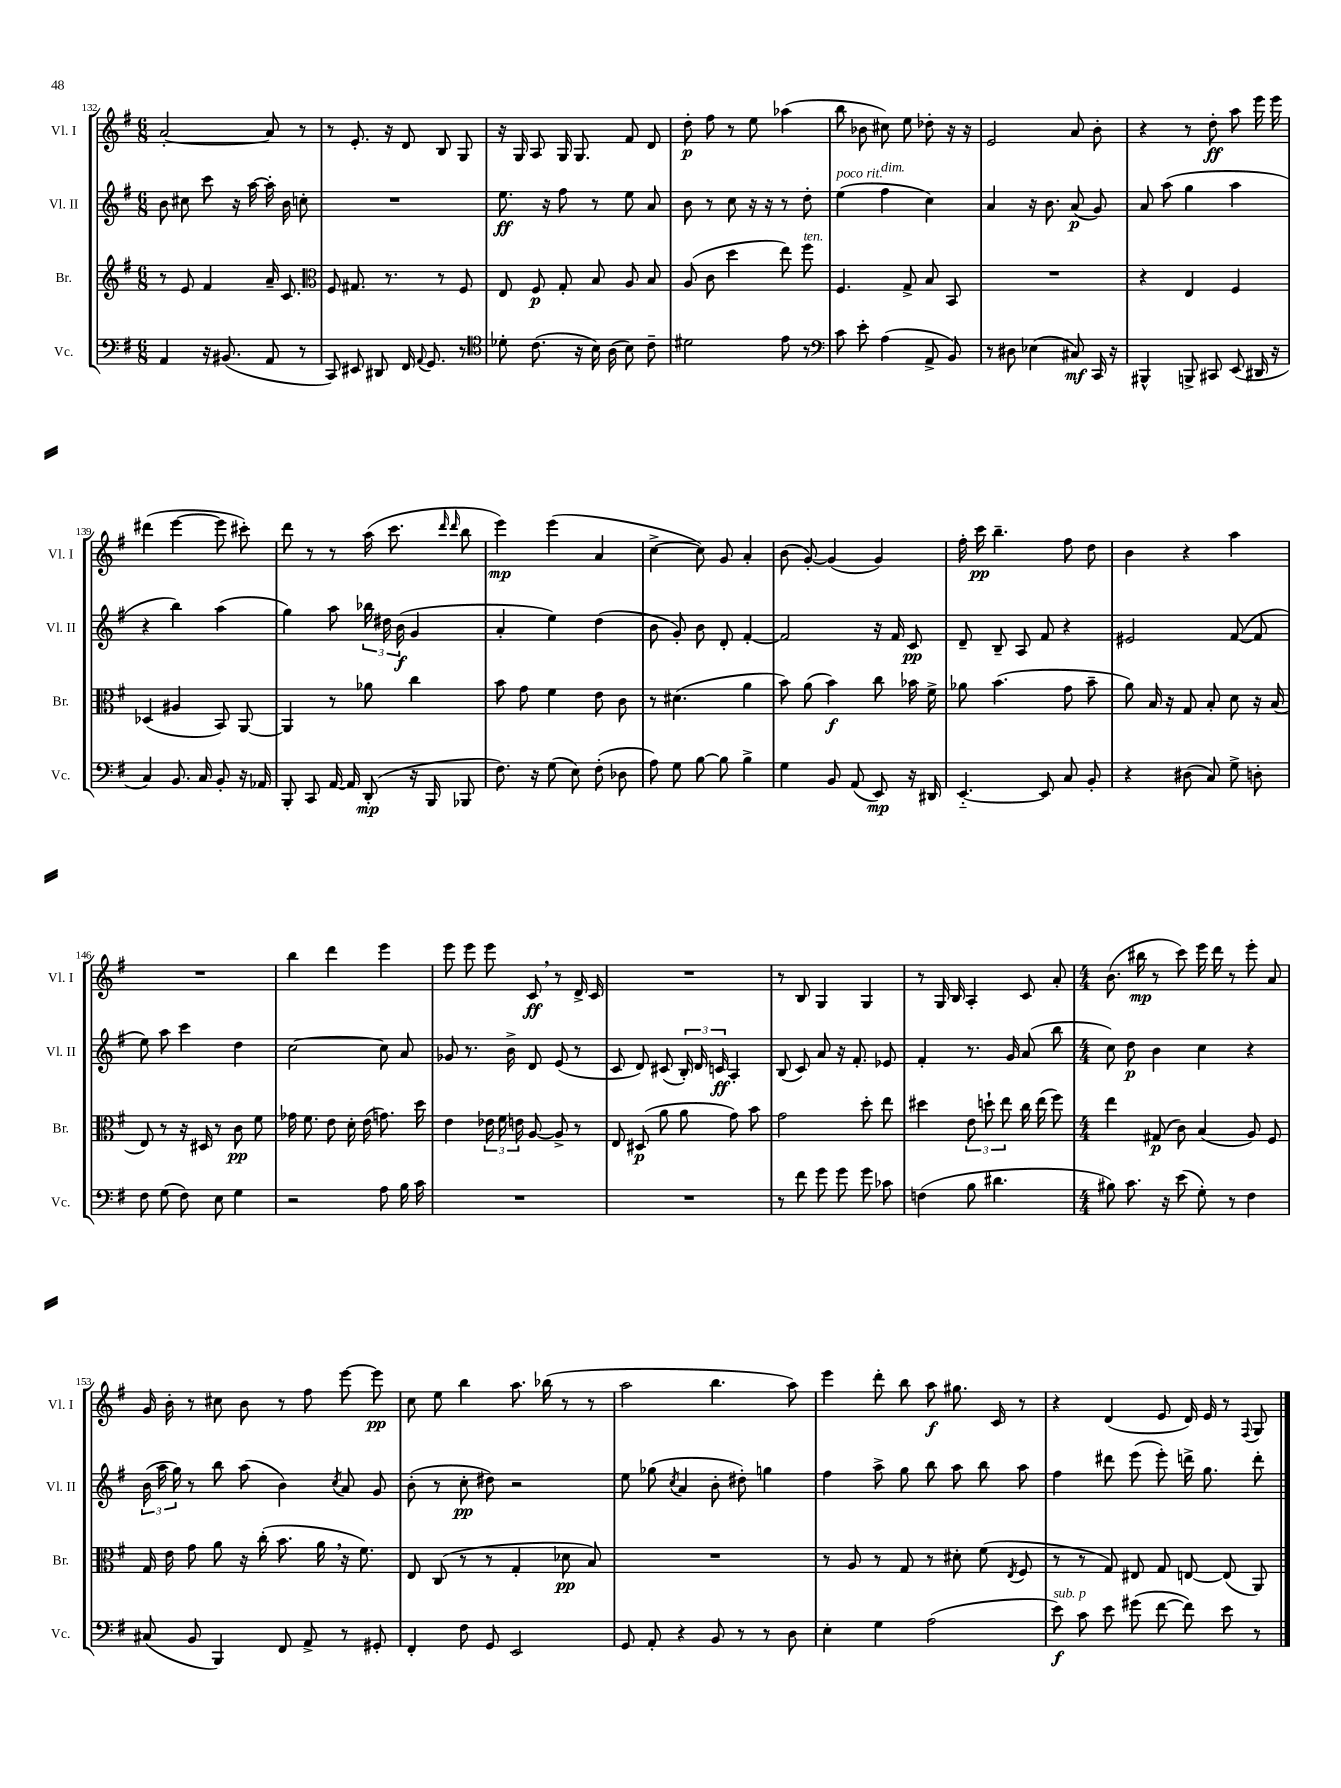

**kern	**dynam	**kern	**dynam	**kern	**dynam	**kern	**dynam
*part4	*part4	*part3	*part3	*part2	*part2	*part1	*part1
*staff4	*staff4	*staff3	*staff3	*staff2	*staff2	*staff1	*staff1
*I"Vc.	*	*I"Br.	*	*I"Vl. II	*	*I"Vl. I	*
*I'Vc.	*	*I'Br.	*	*I'Vl. II	*	*I'Vl. I	*
*clefF4	*	*clefG2	*	*clefG2	*	*clefG2	*
*k[f#]	*	*k[f#]	*	*k[f#]	*	*k[f#]	*
*M6/8	*	*M6/8	*	*M6/8	*	*M6/8	*
=132	=132	=132	=132	=132	=132	=132	=132
4AA/	.	8r	.	8b\	.	[2a'/	.
.	.	8e/	.	8cc#X\	.	.	.
16r	.	4f#/	.	8ccc\	.	.	.
(8.BB#X/	.	.	.	.	.	.	.
.	.	.	.	16r	.	.	.
.	.	.	.	[16aa\	.	.	.
8AA/	.	16a~/	.	16aa'\]	.	8a/]	.
.	.	8.c/	.	16b\	.	.	.
8r	.	.	.	8ccn'\	.	8r	.
=133	=133	=133	=133	=133	=133	=133	=133
*	*	*clefC3	*	*	*	*	*
8CC/)	.	8F#/	.	2.r	.	8r	.
8EE#X/	.	8.G#X/	.	.	.	8.e'/	.
8DD#X/	.	.	.	.	.	.	.
.	.	8.r	.	.	.	16r	.
16FF#/	.	.	.	.	.	8d/	.
8qqAA/	.	.	.	.	.	.	.
8.GG/	.	.	.	.	.	.	.
.	.	8r	.	.	.	8B/	.
8r	.	8F#/	.	.	.	8G/	.
=134	=134	=134	=134	=134	=134	=134	=134
*clefC4	*	*	*	*	*	*	*
8d-X'\	.	8E/	.	8.ee\	ff	16r	.
.	.	.	.	.	.	16G/	.
(8.c\	.	8F#/	p	.	.	8A/	.
.	.	.	.	16r	.	.	.
.	.	8G'/	.	8ff#\	.	16G/	.
16r	.	.	.	.	.	8.G/	.
16B\)	.	8B/	.	8r	.	.	.
(16A\	.	.	.	.	.	.	.
8B\)	.	8A/	.	8ee\	.	8f#/	.
8c~\	.	8B/	.	8a/	.	8d/	.
=135	=135	=135	=135	=135	=135	=135	=135
2d#X\	.	(8A/	.	8b\	.	8dd'\	p
.	.	8c\	.	8r	.	8ff#\	.
.	.	4dd\	.	8cc\	.	8r	.
.	.	.	.	16r	.	8ee\	.
.	.	.	.	16r	.	.	.
8e\	.	8ee\)	.	8r	.	(4aa-X\	.
!	!	!LO:TX:a:i:t=ten.	!	!	!	!	!
8r	.	8ff#\	.	8dd'\	.	.	.
=136	=136	=136	=136	=136	=136	=136	=136
*clefF4	*	*	*	*	*	*	*
!	!	!	!	!LO:TX:a:i:t=poco rit.	!	!	!
8c\	.	4.F#/	.	(4ee\	.	8bb\	.
8e'\	.	.	.	.	.	8b-X\	.
!	!	!	!	!LO:TX:a:i:t=dim.	!	!	!
(4A\	.	.	.	4ff#\	.	8cc#X\)	.
.	.	8G^/	.	.	.	8ee\	.
8AA^/	.	8B/	.	4cc\)	.	8dd-X'\	.
8BB/)	.	8BB/	.	.	.	16r	.
.	.	.	.	.	.	16r	.
=137	=137	=137	=137	=137	=137	=137	=137
8r	.	2.r	.	4a/	.	2e/	.
8D#X\	.	.	.	.	.	.	.
(4E-X\	.	.	.	16r	.	.	.
.	.	.	.	8.b\	.	.	.
8C#X/)	mf	.	.	(8a/	p	8a/	.
16CC/	.	.	.	8g/)	.	8b'\	.
16r	.	.	.	.	.	.	.
=138	=138	=138	=138	=138	=138	=138	=138
4BBB#X^^/	.	4r	.	8a/	.	4r	.
.	.	.	.	(8aa\	.	.	.
8BBBn^/	.	4E/	.	4gg\	.	8r	.
8CC#X/	.	.	.	.	.	8dd'\	ff
(8EE/	.	4F#/	.	4aa\	.	8aa\	.
16DD#X/	.	.	.	.	.	16eee\	.
16r	.	.	.	.	.	16eee\	.
!!LO:LB:g=z
=139	=139	=139	=139	=139	=139	=139	=139
4C/)	.	(4D-X/	.	4r	.	(4ddd#X\	.
8.BB/	.	4A#X/	.	4bb\)	.	[4eee\	.
16C/	.	.	.	.	.	.	.
8BB'/	.	8BB/)	.	(4aa\	.	8eee\]	.
16r	.	[8AA/	.	.	.	8ccc#X'\)	.
16AA-X/	.	.	.	.	.	.	.
=140	=140	=140	=140	=140	=140	=140	=140
8BBB'/	.	4AA/]	.	4gg\)	.	8ddd\	.
8CC/	.	.	.	.	.	8r	.
[16AA/	.	8r	.	8aa\	.	8r	.
16AA/]	.	.	.	.	.	.	.
(8DD'/	mp	8a-X\	.	24bb-X\	.	(16aa\	.
.	.	.	.	24dd#X\	.	.	.
.	.	.	.	.	.	8.ccc\	.
.	.	.	.	(24b\	f	.	.
16r	.	4cc\	.	4g/	.	.	.
16BBB/	.	.	.	.	.	.	.
.	.	.	.	.	.	16qqddd/	.
.	.	.	.	.	.	16qqddd/	.
8BBB-X/	.	.	.	.	.	8bb\	.
=141	=141	=141	=141	=141	=141	=141	=141
8.F#\)	.	8b\	.	4a'/	.	4eee\)	mp
.	.	8g\	.	.	.	.	.
16r	.	.	.	.	.	.	.
(8G\	.	4f#\	.	4ee\)	.	(4eee\	.
8E\)	.	.	.	.	.	.	.
(8F#'\	.	8e\	.	(4dd\	.	4a/	.
8D-X\	.	8c\	.	.	.	.	.
=142	=142	=142	=142	=142	=142	=142	=142
8A\)	.	8r	.	8b\	.	[4cc^\	.
8G\	.	(4.d#X\	.	8g'/)	.	.	.
[8B\	.	.	.	8b\	.	8cc\])	.
8B\]	.	.	.	8d'/	.	8g/	.
4B^\	.	4a\	.	[4f#'/	.	4a'/	.
=143	=143	=143	=143	=143	=143	=143	=143
4G\	.	8b\)	.	2f#/]	.	(8b\	.
.	.	(8a\	.	.	.	[8g'/)	.
8BB/	.	4b\)	f	.	.	(4g/]	.
(8AA/	.	.	.	.	.	.	.
8EE/)	mp	8cc\	.	16r	.	4g/)	.
.	.	.	.	16f#/	.	.	.
16r	.	16b-X\	.	8c/	pp	.	.
16DD#X/	.	16f#^\	.	.	.	.	.
=144	=144	=144	=144	=144	=144	=144	=144
[4.EE/	.	8a-X\	.	8d~/	.	16ff#'\	.
.	.	.	.	.	.	16ccc\	pp
.	.	(4.b\	.	8B~/	.	4.bb~\	.
.	.	.	.	8A/	.	.	.
8EE/]	.	.	.	8f#/	.	.	.
8C/	.	8g\	.	4r	.	8ff#\	.
8BB'/	.	8b~\	.	.	.	8dd\	.
=145	=145	=145	=145	=145	=145	=145	=145
4r	.	8a\)	.	2e#X/	.	4b\	.
.	.	16B/	.	.	.	.	.
.	.	16r	.	.	.	.	.
(8D#X\	.	8G/	.	.	.	4r	.
8C/)	.	8B'/	.	.	.	.	.
8G^\	.	8d\	.	([8f#/	.	4aa\	.
8Dn'\	.	16r	.	8f#/]	.	.	.
.	.	(16B/	.	.	.	.	.
!!LO:LB:g=z
=146	=146	=146	=146	=146	=146	=146	=146
8F#\	.	8E/)	.	8ee\)	.	2.r	.
(8G\	.	8r	.	8aa\	.	.	.
8F#\)	.	16r	.	4ccc\	.	.	.
.	.	16D#X/	.	.	.	.	.
8E\	.	8r	.	.	.	.	.
4G\	.	8c\	pp	4dd\	.	.	.
.	.	8f#\	.	.	.	.	.
=147	=147	=147	=147	=147	=147	=147	=147
2r	.	16g-X\	.	[2cc\	.	4bb\	.
.	.	8.f#\	.	.	.	.	.
.	.	8e\	.	.	.	4ddd\	.
.	.	16d'\	.	.	.	.	.
.	.	(16e\	.	.	.	.	.
8A\	.	8.gn\)	.	8cc\]	.	4eee\	.
16B\	.	.	.	8a/	.	.	.
16c\	.	16dd\	.	.	.	.	.
=148	=148	=148	=148	=148	=148	=148	=148
2.r	.	4e\	.	8g-X/	.	8eee\	.
.	.	.	.	8.r	.	8eee\	.
.	.	24e-X\	.	.	.	8eee\	.
.	.	24f#\	.	.	.	.	.
.	.	.	.	16b^\	.	.	.
.	.	24en\	.	.	.	.	.
.	.	[8A/	.	8d/	.	8c,/	ff
.	.	8A^/]	.	(8e/	.	8r	.
.	.	8r	.	8r	.	16d^/	.
.	.	.	.	.	.	16c/	.
=149	=149	=149	=149	=149	=149	=149	=149
2.r	.	8E/	.	8c/	.	2.r	.
.	.	(8D#X/	p	8d/)	.	.	.
.	.	8a\	.	(8c#X/	.	.	.
.	.	8a\	.	24B'/)	.	.	.
.	.	.	.	24d/	.	.	.
.	.	.	.	24cn/	ff	.	.
.	.	8g\)	.	4A'/	.	.	.
.	.	8b\	.	.	.	.	.
=150	=150	=150	=150	=150	=150	=150	=150
8r	.	2g\	.	(8B/	.	8r	.
8f#\	.	.	.	8c/)	.	8B/	.
8g\	.	.	.	8a/	.	4G/	.
8g\	.	.	.	16r	.	.	.
.	.	.	.	8.f#'/	.	.	.
8g\	.	8dd'\	.	.	.	4G/	.
8c-X\	.	8ee\	.	8e-X/	.	.	.
=151	=151	=151	=151	=151	=151	=151	=151
(4Fn\	.	4dd#X\	.	4f#'/	.	8r	.
.	.	.	.	.	.	16G/	.
.	.	.	.	.	.	16B/	.
8B\	.	12e\	.	8.r	.	4A'/	.
.	.	12ddn`\	.	.	.	.	.
4.d#X\	.	.	.	.	.	.	.
.	.	12ee\	.	.	.	.	.
.	.	.	.	16g/	.	.	.
.	.	16cc\	.	(8a/	.	8c/	.
.	.	(16ee\	.	.	.	.	.
.	.	8ff#\)	.	8bb\	.	8a'/	.
=152	=152	=152	=152	=152	=152	=152	=152
*M4/4	*	*M4/4	*	*M4/4	*	*M4/4	*
8B#X\)	.	4ee\	.	8cc\)	.	(8.b\	.
8.c\	.	.	.	8dd\	p	.	.
.	.	.	.	.	.	16bb#X\	mp
.	.	(8G#X/	p	4b\	.	8r	.
16r	.	.	.	.	.	.	.
(8e\	.	8c\)	.	.	.	8ccc\)	.
8G'\)	.	(4B/	.	4cc\	.	16eee\	.
.	.	.	.	.	.	16ddd\	.
8r	.	.	.	.	.	8r	.
4F#\	.	8A/)	.	4r	.	8eee'\	.
.	.	8F#/	.	.	.	8a/	.
!!LO:LB:g=z
=153	=153	=153	=153	=153	=153	=153	=153
(8C#X/	.	16G/	.	(24b\	.	16g/	.
.	.	.	.	24aa\	.	.	.
.	.	16e\	.	.	.	16b'\	.
.	.	.	.	24gg\)	.	.	.
8BB/	.	8g\	.	8r	.	8r	.
4BBB/)	.	8a\	.	8bb\	.	8cc#X\	.
.	.	16r	.	(8aa\	.	8b\	.
.	.	(16cc'\	.	.	.	.	.
8FF#/	.	8.b\	.	4b\)	.	8r	.
8AA^/	.	.	.	.	.	8ff#\	.
.	.	16a,\	.	.	.	.	.
.	.	.	.	8qcc/	.	.	.
8r	.	16r	.	8a/	.	[8eee\	.
.	.	8.f#\)	.	.	.	.	.
8GG#X'/	.	.	.	8g/	.	8eee\]	pp
=154	=154	=154	=154	=154	=154	=154	=154
4FF#'/	.	8E/	.	(8b'\	.	8cc\	.
.	.	(8C/	.	8r	.	8ee\	.
8F#\	.	8r	.	8cc'\	pp	4bb\	.
8GG/	.	8r	.	8dd#X\)	.	.	.
2EE/	.	4G'/	.	2r	.	8.aa\	.
.	.	.	.	.	.	(16bb-X\	.
.	.	8d-X\	pp	.	.	8r	.
.	.	8B/)	.	.	.	8r	.
=155	=155	=155	=155	=155	=155	=155	=155
8GG/	.	1r	.	8ee\	.	2aa\	.
8AA'/	.	.	.	(8gg-X\	.	.	.
.	.	.	.	8qcc/	.	.	.
4r	.	.	.	4a/	.	.	.
8BB/	.	.	.	8b'\	.	4.bb\	.
8r	.	.	.	8dd#X'\)	.	.	.
8r	.	.	.	4ggn\	.	.	.
8D\	.	.	.	.	.	8aa\)	.
=156	=156	=156	=156	=156	=156	=156	=156
4E'\	.	8r	.	4ff#\	.	4eee\	.
.	.	8A/	.	.	.	.	.
4G\	.	8r	.	8aa^\	.	8ddd'\	.
.	.	8G/	.	8gg\	.	8bb\	.
(2A\	.	8r	.	8bb\	.	8aa\	f
.	.	8d#X'\	.	8aa\	.	8.gg#X\	.
.	.	(8f#\	.	8bb\	.	.	.
.	.	.	.	.	.	16c/	.
.	.	8qE/	.	.	.	.	.
.	.	8F#/	.	8aa\	.	8r	.
=157	=157	=157	=157	=157	=157	=157	=157
!LO:TX:a:i:t=sub. p	!	!	!	!	!	!	!
8e\)	f	8r	.	4ff#\	.	4r	.
8c\	.	8r	.	.	.	.	.
8e\	.	8G/)	.	8ddd#X\	.	(4d/	.
(8g#X\	.	8E#X/	.	(8eee\	.	.	.
[8f#\	.	8G/	.	8eee'\)	.	8e/	.
8f#\])	.	[8En/	.	16dddn^\	.	16d/)	.
.	.	.	.	8.gg\	.	16e/	.
8e\	.	(8E/]	.	.	.	8r	.
.	.	.	.	.	.	8qqF#/	.
8r	.	8AA/)	.	8ddd'\	.	8G/	.
==	==	==	==	==	==	==	==
*-	*-	*-	*-	*-	*-	*-	*-
